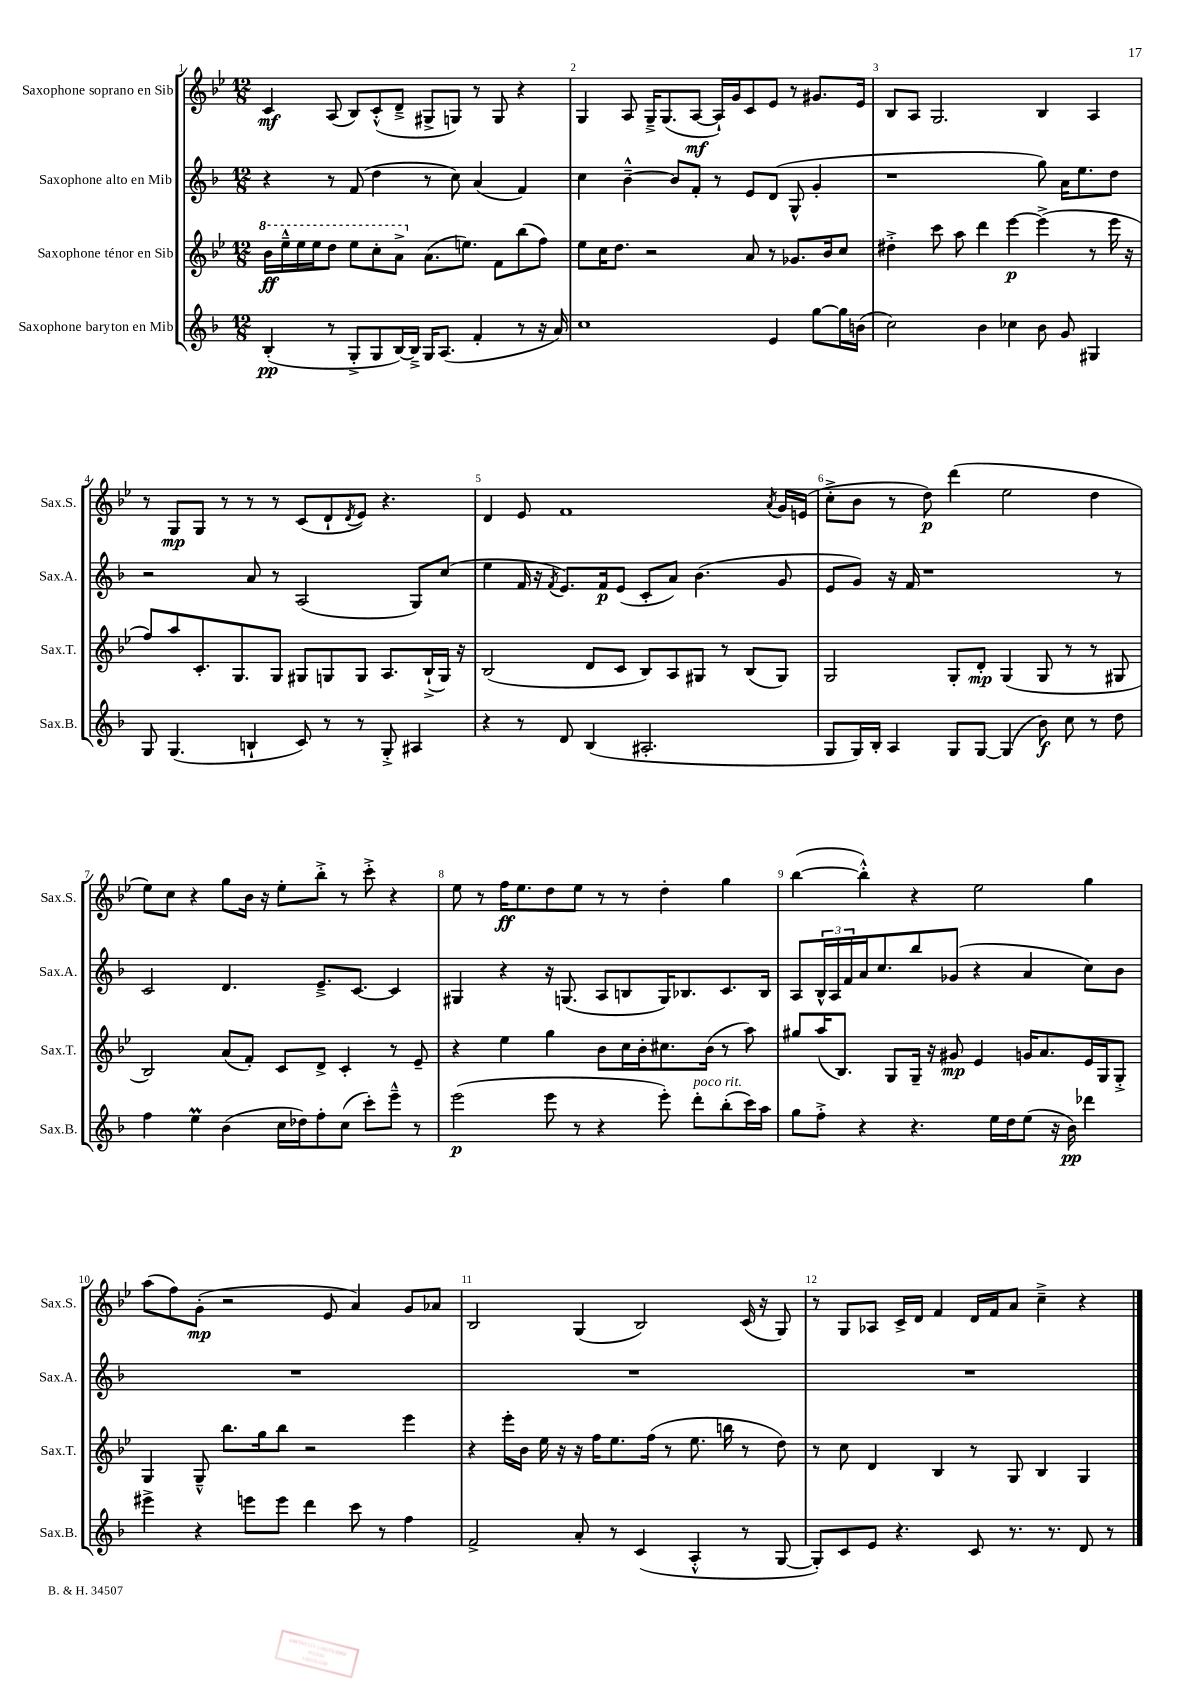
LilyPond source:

<<
\new StaffGroup <<
\new Staff = "s0" \with { instrumentName = "Saxophone soprano en Sib" shortInstrumentName = "Sax.S." } {
    \clef treble \key bes \major \numericTimeSignature \time 12/8
    c'4\mf a8( bes8) c'8-.-^( d'8---> gis8-> g8) r8 g8 r4 |
    g4 a8 g16---> g8.( a8~\mf a16-!) g'16 c'8 ees'8 r8 gis'8. ees'16 |
    bes8 a8 g2. bes4 a4 |
    r8 g8\mp g8 r8 r8 r8 c'8( d'8-! \acciaccatura { d'8 } ees'8) r4. |
    d'4 ees'8 f'1 \acciaccatura { a'8 } g'16 e'16( |
    c''8-.-> bes'8 r8 d''8\p) d'''4( ees''2 d''4 |
    ees''8) c''8 r4 g''8 bes'16 r16 ees''8-. bes''8-.-> r8 c'''8-.-> r4 |
    ees''8 r8 f''16\ff ees''8. d''8 ees''8 r8 r8 d''4-. g''4 |
    bes''4~( bes''4-.-^) r4 ees''2 g''4 |
    a''8( f''8) g'8-.\mp( r2 ees'8 a'4) g'8 aes'8 |
    bes2 g4( bes2) c'16( r16 g8) |
    r8 g8 aes8 c'16-> d'16 f'4 d'16 f'16 a'8 c''4---> r4 \bar "|." |
}
\new Staff = "s1" \with { instrumentName = "Saxophone alto en Mib" shortInstrumentName = "Sax.A." } {
    \clef treble \key f \major \numericTimeSignature \time 12/8
    r4 r8 f'8( d''4 r8 c''8) a'4( f'4) |
    c''4 bes'4~---^ bes'8 f'8-. r8 e'8 d'8( g8-^ g'4-. |
    r1 g''8) a'16 e''8. d''8 |
    r2 a'8 r8 a2( g8) c''8( |
    e''4 f'16 r16 \acciaccatura { f'8 } e'8.) f'16\p e'8( c'8-. a'8) bes'4.( g'8 |
    e'8 g'8) r16 f'16 r1 r8 |
    c'2 d'4. e'8.---> c'8.~ c'4 |
    gis4 r4 r16 g8.( a8 b8 g16) bes8. c'8. bes16 |
    a8 \tuplet 3/2 { bes16-^ a16 f'16 } a'16 c''8. bes''8 ges'8( r4 a'4 c''8) bes'8 |
    R1. |
    R1. |
    R1. \bar "|." |
}
\new Staff = "s2" \with { instrumentName = "Saxophone ténor en Sib" shortInstrumentName = "Sax.T." } {
    \clef treble \key bes \major \numericTimeSignature \time 12/8
    \ottava #1 bes''16\ff ees'''16---^ ees'''16 ees'''16 d'''8 ees'''8 c'''8-. a''8-> \ottava #0 a'8.( e''8.) f'8 bes''8( f''8) |
    ees''8 c''16 d''8. r2 a'8 r8 ges'8. bes'16 c''8 |
    dis''4-.-> c'''8 a''8 d'''4 ees'''4~\p ees'''4->( r8 ees'''16 r16 |
    f''8) a''8 c'8.-. g8. g8 gis8 g8 g8 a8. bes16-!->( g16) r16 |
    bes2( d'8 c'8 bes8) a8 gis8 r8 bes8( gis8) |
    g2 g8-. d'8-.\mp g4( g8 r8 r8 gis8 |
    bes2) a'8( f'8-.) c'8 d'8-> c'4-. r8 ees'8-- |
    r4 ees''4 g''4 bes'8 c''16 bes'16-. cis''8. bes'16( r8 a''8) |
    gis''8 a''16( bes8.) g8 g16-- r16 gis'8\mp ees'4 g'16 a'8. ees'16 g16 g8-.-> |
    g4 g8---^ bes''8. g''16 bes''8 r2 ees'''4 |
    r4 ees'''16-. bes'16 ees''16 r16 r16 f''16 ees''8. f''16( r8 ees''8. b''16 r8 d''8) |
    r8 c''8 d'4 bes4 r8 g8 bes4 g4 \bar "|." |
}
\new Staff = "s3" \with { instrumentName = "Saxophone baryton en Mib" shortInstrumentName = "Sax.B." } {
    \clef treble \key f \major \numericTimeSignature \time 12/8
    bes4-.\pp( r8 g8-.-> g8 bes16~) bes16---> g16 a8.( f'4-. r8 r16 a'16) |
    c''1 e'4 g''8~ g''16 b'16( |
    c''2) bes'4 ces''4 bes'8 g'8 gis4 |
    g8 g4.( b4-! c'8) r8 r8 g8-.-> ais4 |
    r4 r8 d'8 bes4( ais2.-. |
    g8 g16) bes16-. a4 g8 g8~ g4( bes'8\f) c''8 r8 d''8 |
    f''4 e''4\prall bes'4( c''16 des''16) f''8-. c''8( c'''8-.) e'''8---^ r8 |
    e'''2\p( e'''8 r8 r4 e'''8-.) d'''8-.^\markup { \italic "poco rit." } bes''8-.( c'''16) a''16 |
    g''8 f''8-.-> r4 r4. e''16 d''16 e''8( r16 bes'16\pp) des'''4 |
    eis'''4-> r4 e'''8 e'''8 d'''4 c'''8 r8 f''4 |
    f'2-> a'8-. r8 c'4( a4-.-^ r8 g8~ |
    g8-.) c'8 e'8 r4. c'8 r8. r8. d'8 r8 \bar "|." |
}
>>
>>
\layout { \context { \Score \override BarNumber.break-visibility = ##(#f #t #t) barNumberVisibility = #all-bar-numbers-visible } }
